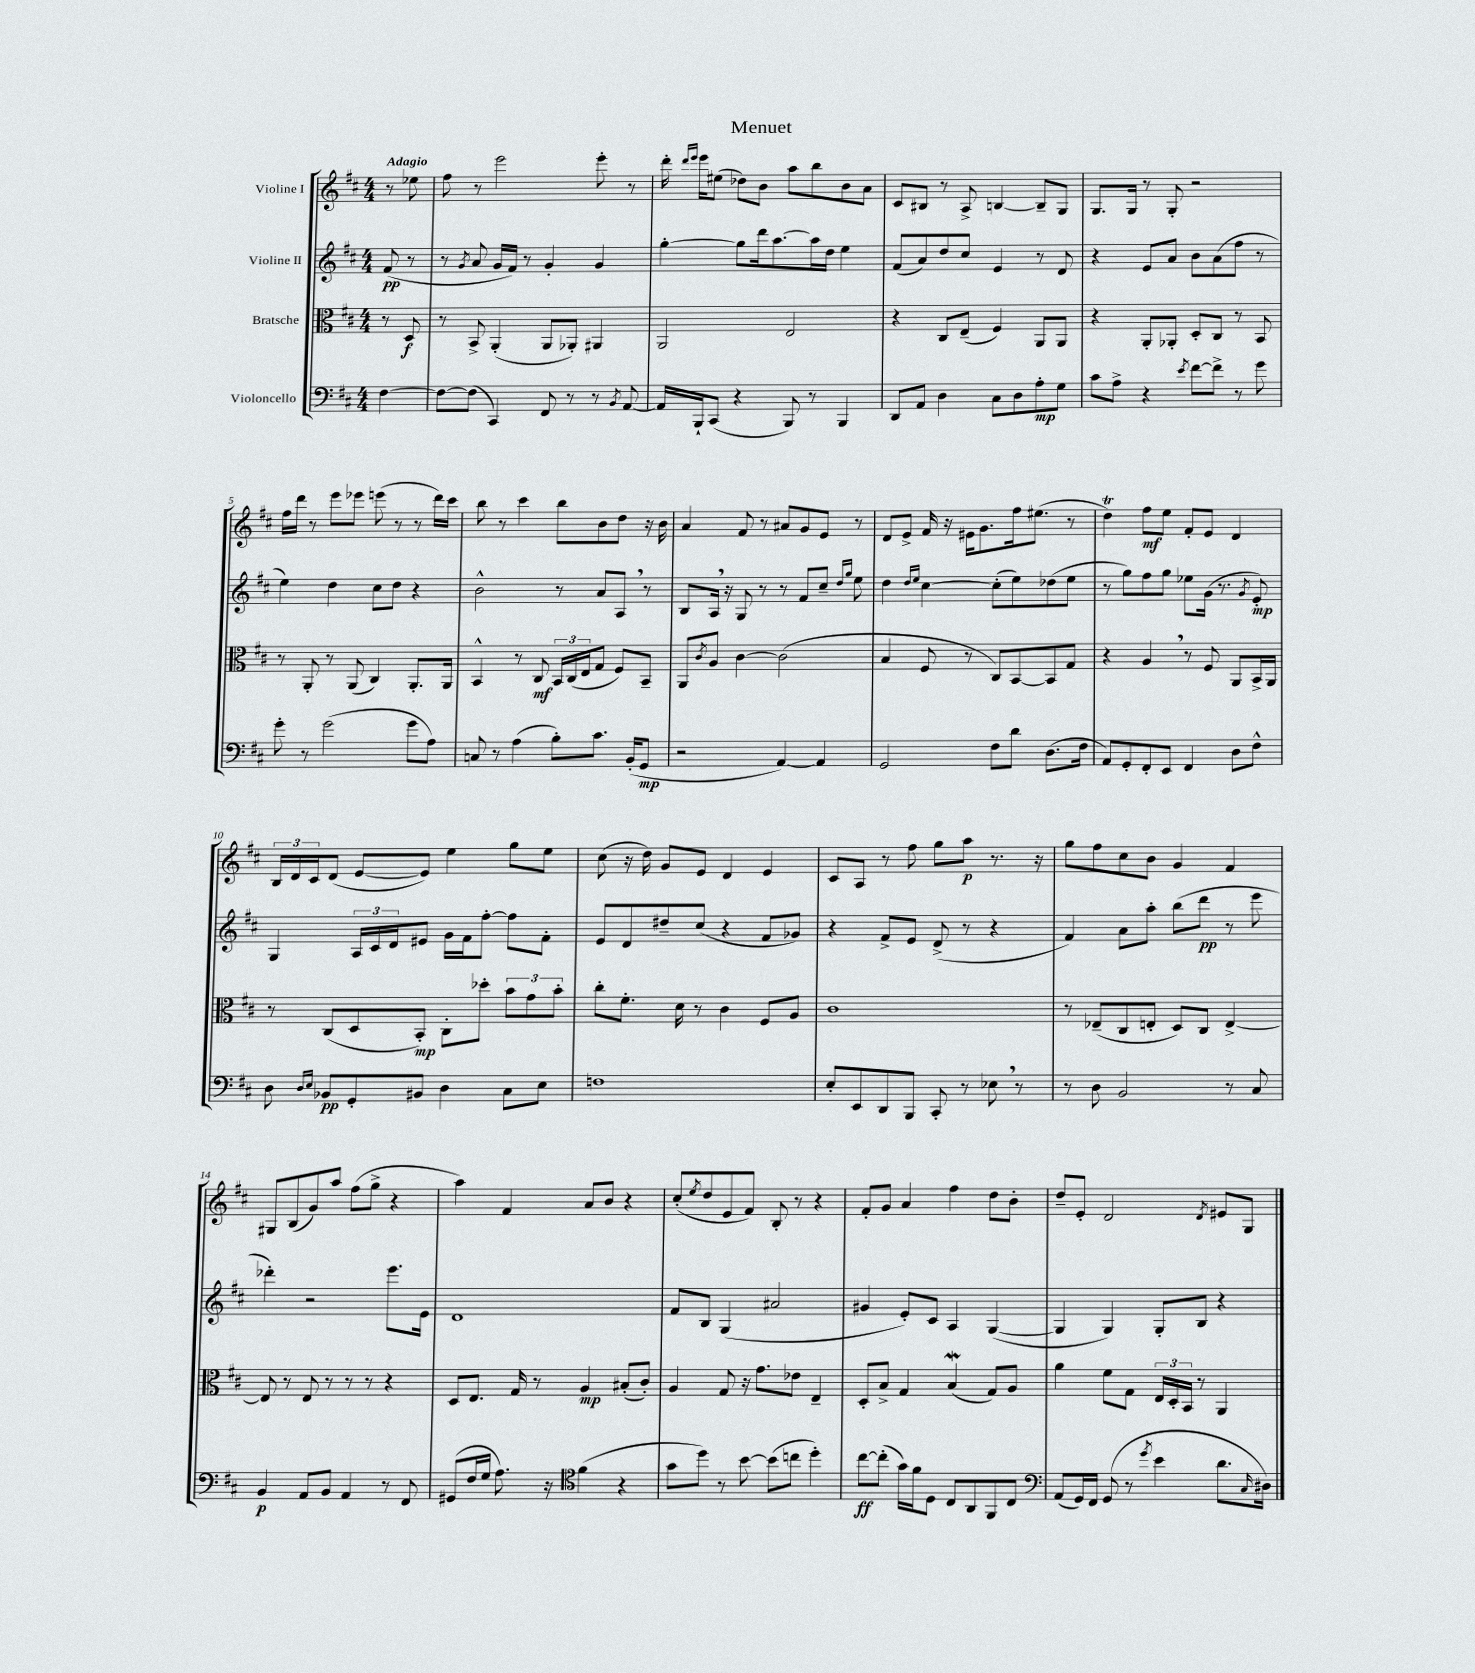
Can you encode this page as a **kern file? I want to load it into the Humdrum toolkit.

**kern	**kern	**kern	**kern
*staff4	*staff3	*staff2	*staff1
*clefF4	*clefC3	*clefG2	*clefG2
*k[f#c#]	*k[f#c#]	*k[f#c#]	*k[f#c#]
*M4/4	*M4/4	*M4/4	*M4/4
[4F#\	8r	(8f#/	8r
.	8D/	8r	8ee-\
=	=	=	=
8F#\_L	8r	8r	8ff#\
.	.	8qg/	.
(8F#\]J	8BB^/	8a/	8r
4CC#/)	(4AA'/	16g/LL	2eee\
.	.	16f#/JJ)	.
.	.	8r	.
8FF#/	8AA/L	4g'/	.
8r	8AA-'/J)	.	.
8r	4AA#/	4g/	8eee'\
8qBB/	.	.	.
[8AA/	.	.	8r
=	=	=	=
16AA/]LL	2AA/	[4gg'\	16ddd'\
.	.	.	16qqddd/LL
.	.	.	16qqeee/JJ
16BBB`/J	.	.	16eee\LK
(8CC#/J	.	.	(8ee#\J
4r	.	8gg\]L	8dd-\L)
.	.	16ddd\k	8b\J
.	.	[8.aa\	.
8BBB/)	2E/	.	8aa\L
8r	.	16aa\]L	8bb\
.	.	16dd\JJ	.
4BBB/	.	4ee\	8b\
.	.	.	8a\J
=	=	=	=
8DD/L	4r	(8f#/L	8c#/L
8AA/J	.	8a/)	8B#/J
4D\	8C#/L	8dd/	8r
.	(8E~/J	8cc#/J	8A^/
8C#\L	4F#/)	4e/	[4B/
8D\	.	.	.
8A'\	8AA/L	8r	8B~/]L
8G\J	8AA/J	8d/	8G/J
=	=	=	=
8c#\L	4r	4r	8.G/L
8A^\J	.	.	.
.	.	.	16G/Jk
4r	8AA'/L	8e/L	8r
.	8AA-'/J	8a/J	8G'/
8qe/	.	.	.
[8f#\L	8D'/L	8b\L	2r
8f#^\]J	8C#/J	(8a\	.
8r	8r	8ff#\J	.
8g\	8BB/	8r	.
=	=	=	=
8g'\	8r	4ee\)	16ff#\LL
.	.	.	16ddd\JJ
8r	8AA'/	.	8r
(2g\	8r	4dd\	8eee\L
.	(8AA/	.	8eee-\J
.	4C#/)	8cc#\L	(8eee\
.	.	8dd\J	8r
8g\L	8.AA'/L	4r	8r
8A\J)	.	.	16ddd\LL)
.	16AA/Jk	.	16ccc#\JJ
=	=	=	=
8C/	4BB^^/	2b^^\	8bb\
8r	.	.	8r
(4A\	8r	.	4ccc#\
.	8C#/	.	.
8B'\L)	24BB/LL	8r	8bb\L
.	(24C#/	.	.
.	24E/J	.	.
8.c#\J	8G/J	8a/L	8b\
.	8F#/L)	8A/J	8dd\J
(16BB'/LK	.	.	.
8GG/J	8BB~/J	8r	16r
.	.	.	16b\
=	=	=	=
2r	8AA/L	8B/L	4a/
.	8qc#/	.	.
.	8A/J	16A/Jk	.
.	.	16r	.
.	[4c#\	8G/	8f#/
.	.	8r	8r
[4AA/)	(2c#\]	8r	8a#/L
.	.	8f#/L	8g/
4AA/]	.	8cc#~/J	8e/J
.	.	16qqdd/LL	.
.	.	16qqgg/JJ	.
.	.	8ee\	8r
=	=	=	=
2GG/	4B/	4dd\	8d/L
.	.	.	8e^/J
.	.	16qqdd/LL	.
.	.	16qqee/JJ	.
.	8F#/	[4cc#\	16f#/
.	.	.	16r
.	8r	.	16e#\LK
.	.	.	8.g\
8F#\L	8C#/L)	(8cc#'\]L	.
8d\J	[8BB/	8ee\)	16ff#\k
.	.	.	(8.ee#\J
(8.D\L	8BB/]	(8dd-\	.
.	8G/J	8ee\J	8r
16F#\Jk	.	.	.
=	=	=	=
8AA/L)	4r	8r	4dd\)
8GG'/	.	8gg\L)	.
8FF#'/	4A/	8ff#\	8ff#\L
8EE/J	.	8gg\J	8ee\J
4FF#/	8r	8ee-\L	8f#'/L
.	8F#/	(16g\Jk	8e/J
.	.	8.r	.
8D\L	8AA/L	.	4d/
.	.	8qg/	.
8F#^^\J	16BB^/L	8e'/)	.
.	16AA/JJ	.	.
=	=	=	=
8D\	8r	4G/	24B/LL
.	.	.	24d/
.	.	.	24c#/J
16qqD/LL	.	.	.
16qqE/JJ	.	.	.
8BB-/L	(8C#/L	.	(8d/J
8GG'/	8D/	24A/LL	[8e/L
.	.	24c#/	.
.	.	24d/J	.
8BB#/J	8BB'/J)	8e#/J	8e/]J)
4D\	8C#'\L	16g\LL	4ee\
.	.	16f#\J	.
.	8dd-'\J	[8ff#'\J	.
8C#\L	12b\L	8ff#\]L	8gg\L
.	12g\	.	.
8E\J	.	8f#'\J	8ee\J
.	12b'\J	.	.
=	=	=	=
1F	8cc#'\L	8e/L	(8cc#\
.	8.f#'\J	8d/	16r
.	.	.	16dd\)
.	.	8dd#~/	8g/L
.	16d\	.	.
.	8r	(8cc#/J	8e/J
.	4c#\	4r	4d/
.	8F#/L	8f#/L	4e/
.	8A/J	8g-/J)	.
=	=	=	=
8E'/L	1c#	4r	8c#/L
8EE/	.	.	8A/J
8DD/	.	8f#^/L	8r
8BBB/J	.	8e/J	8ff#\
8CC#'/	.	(8d^/	8gg\L
8r	.	8r	8aa\J
8E-\	.	4r	8.r
8r	.	.	.
.	.	.	16r
=	=	=	=
8r	8r	4f#/)	8gg\L
8D\	(8E-~/L	.	8ff#\
2BB/	8C#/	8a\L	8cc#\
.	8E'/J	8aa'\J	8b\J
.	8D/L)	(8bb\L	4g/
.	8C#/J	8ddd\J	.
8r	[4E^/	8r	4f#/
8C#/	.	8eee\	.
=	=	=	=
4BB/	8E/]	4ddd-'\)	8G#/L
.	8r	.	(8B/
8AA/L	8E/	2r	8g/)
8BB/J	8r	.	8aa/J
4AA/	8r	.	(8ff#\L
.	8r	.	8gg^\J
8r	4r	8.eee\L	4r
8FF#/	.	.	.
.	.	16e\Jk	.
=	=	=	=
(8GG#/L	8D/L	1d	4aa\)
16F#/L	8.E/J	.	.
16G/JJ	.	.	.
8.A\)	.	.	4f#/
.	16G/	.	.
.	8r	.	.
16r	.	.	.
*clefC4	*	*	*
(4f#\	4A/	.	8a/L
.	.	.	8b/J
4r	(8B#'/L	.	4r
.	8c#'/J)	.	.
=	=	=	=
8g\L	4A/	8f#/L	(8cc#'/L
.	.	.	8qee/
8dd\J)	.	8B/J	8dd/
8r	8G/	(4G/	8e/
[8b\	16r	.	8f#/J)
.	8.g\L	.	.
(8b\]L	.	2a#/	8B'/
8cc\J	8e-\J	.	8r
4dd'\)	4E~/	.	4r
=	=	=	=
[8cc#\L	8D'/L	4g#/	8f#'/L
(8cc#'\]J	8B^/J	.	8g/J
16g\LL)	4G/	8e'/L)	4a/
16f#\J	.	.	.
8D\J	.	8c#/J	.
8C#/L	(4B/	4A/	4ff#\
8AA/	.	.	.
8FF#/	8G/L)	([4G/	8dd\L
8C#/J	8A/J	.	8b'\J
=	=	=	=
*clefF4	*	*	*
(8AA/L	4a\	4G/]	8dd~/L
16GG/L)	.	.	8e'/J
16FF#/JJ	.	.	.
(8GG/	8f#\L	4G/)	2d/
8r	8G\J	.	.
8qg/	.	.	.
4e\	24E/LL	8G'/L	.
.	24D'/	.	.
.	24BB/JJ	.	.
.	8r	8B/J	.
.	.	.	8qd/
8.d\L	4AA/	4r	8e#/L
.	.	.	8G/J
16qqC#/	.	.	.
16D#\Jk)	.	.	.
==	==	==	==
*-	*-	*-	*-
